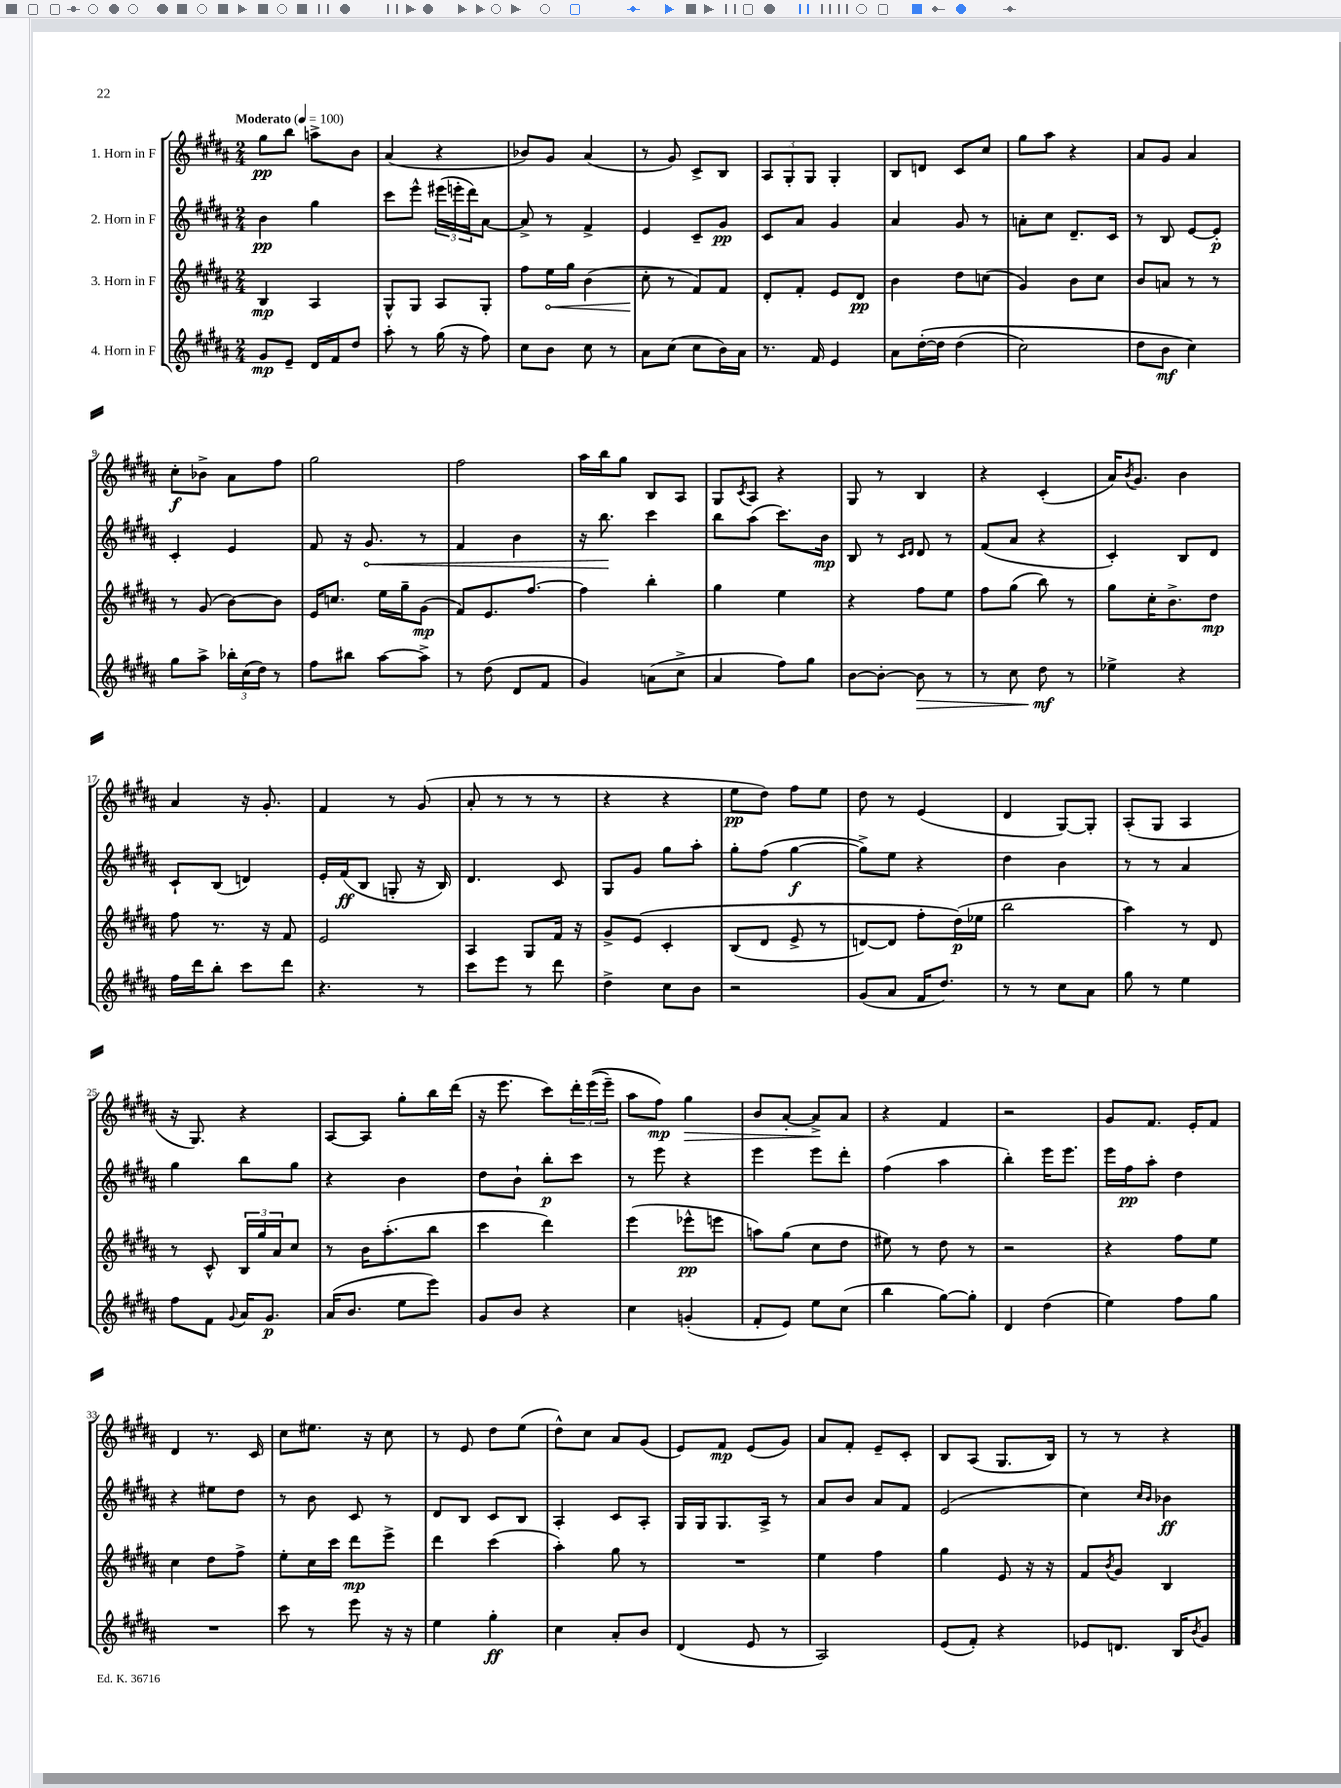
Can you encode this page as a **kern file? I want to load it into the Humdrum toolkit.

**kern	**dynam	**kern	**dynam	**kern	**dynam	**kern	**dynam
*part4	*part4	*part3	*part3	*part2	*part2	*part1	*part1
*staff4	*staff4	*staff3	*staff3	*staff2	*staff2	*staff1	*staff1
*I"4. Horn in F	*	*I"3. Horn in F	*	*I"2. Horn in F	*	*I"1. Horn in F	*
*clefG2	*	*clefG2	*	*clefG2	*	*clefG2	*
*k[f#c#g#d#a#]	*	*k[f#c#g#d#a#]	*	*k[f#c#g#d#a#]	*	*k[f#c#g#d#a#]	*
*M2/4	*	*M2/4	*	*M2/4	*	*M2/4	*
*MM100	*	*MM100	*	*MM100	*	*MM100	*
=1	=1	=1	=1	=1	=1	=1	=1
!	!	!	!	!	!	!LO:TX:a:B:t=Moderato	!
8g#/L	mp	4B/	mp	4b\	pp	8gg#\L	pp
8e~/J	.	.	.	.	.	8bb\J	.
16d#/LL	.	4A#/	.	4gg#\	.	8aan^\L	.
16f#/J	.	.	.	.	.	.	.
8dd#/J	.	.	.	.	.	8b\J	.
=2	=2	=2	=2	=2	=2	=2	=2
8aa#'\	.	8G#^^/L	.	8ccc#\L	.	(4a#/	.
8r	.	8G#/J	.	8eee^^\J	.	.	.
(16gg#\	.	8A#/L	.	(24eee#X\LL	.	4r	.
.	.	.	.	24eeen'\	.	.	.
16r	.	.	.	.	.	.	.
.	.	.	.	24ddd#\J)	.	.	.
8ff#\)	.	8G#'/J	.	[8a#\J	.	.	.
=3	=3	=3	=3	=3	=3	=3	=3
8cc#\L	.	8ff#\L	.	8a#^/]	.	8b-X/L)	.
!	!	!	!LO:HP:b	!	!	!	!
8b\J	.	16ee\L	<	8r	.	8g#/J	.
.	.	16gg#\JJ	.	.	.	.	.
8cc#\	.	(4b\	.	4f#^/	.	(4a#/	.
8r	.	.	.	.	.	.	.
=4	=4	=4	=4	=4	=4	=4	=4
8a#\L	.	8cc#'\	.	4e/	.	8r	.
(8cc#\J	.	8r	[	.	.	8g#/)	.
8cc#\L	.	8f#/L)	.	8c#~/L	.	8c#^/L	.
16b\L)	.	8f#/J	.	8g#/J	pp	8B/J	.
16a#\JJ	.	.	.	.	.	.	.
=5	=5	=5	=5	=5	=5	=5	=5
8.r	.	8d#'/L	.	8c#/L	.	12A#/L	.
.	.	.	.	.	.	12G#'/	.
.	.	8f#'/J	.	8a#/J	.	.	.
.	.	.	.	.	.	12G#/J	.
16f#/	.	.	.	.	.	.	.
4e/	.	8e/L	.	4g#/	.	4G#'/	.
.	.	8d#/J	pp	.	.	.	.
=6	=6	=6	=6	=6	=6	=6	=6
8a#\L	.	4b\	.	4a#/	.	8B/L	.
([16dd#'\L	.	.	.	.	.	8dn/J	.
16dd#\JJ]	.	.	.	.	.	.	.
(4dd#\	.	8dd#\L	.	8g#/	.	8c#/L	.
.	.	(8ccn\J	.	8r	.	8cc#/J	.
=7	=7	=7	=7	=7	=7	=7	=7
2cc#\)	.	4g#/)	.	8an'\L	.	8gg#\L	.
.	.	.	.	8cc#\J	.	8aa#\J	.
.	.	8b\L	.	8.d#~/L	.	4r	.
.	.	8cc#\J	.	.	.	.	.
.	.	.	.	16c#/Jk	.	.	.
=8	=8	=8	=8	=8	=8	=8	=8
8dd#\L	.	8b/L	.	8r	.	8a#/L	.
8b\J	mf	8an/J	.	8B/	.	8g#/J	.
4cc#\)	.	8r	.	[8e/L	.	4a#/	.
.	.	8r	.	8e'/J]	p	.	.
!!LO:LB:g=z
=9	=9	=9	=9	=9	=9	=9	=9
8gg#\L	.	8r	.	4c#'/	.	8cc#'\L	f
8aa#^\J	.	(8g#/	.	.	.	8b-X^\J	.
24bb-X'\LL	.	[8b\L)	.	4e/	.	8a#\L	.
(24cc#\	.	.	.	.	.	.	.
24dd#\JJ)	.	.	.	.	.	.	.
8r	.	8b\J]	.	.	.	8ff#\J	.
=10	=10	=10	=10	=10	=10	=10	=10
8ff#\L	.	16e/KL	.	8f#/	.	2gg#\	.
.	.	8.ccn/J	.	.	.	.	.
8bb#X\J	.	.	.	16r	.	.	.
!	!	!	!	!	!LO:HP:b	!	!
.	.	.	.	8.g#/	<	.	.
[8aa#\L	.	16ee\LL	.	.	.	.	.
.	.	16gg#~\J	.	.	.	.	.
8aa#^\J]	.	(8g#\J	mp	8r	.	.	.
=11	=11	=11	=11	=11	=11	=11	=11
8r	.	8f#/L)	.	4f#/	.	2ff#\	.
(8dd#\	.	8.e/	.	.	.	.	.
8d#/L	.	.	.	4b\	.	.	.
.	.	[8.ff#/J	.	.	.	.	.
8f#/J	.	.	.	.	.	.	.
=12	=12	=12	=12	=12	=12	=12	=12
4g#/)	.	4ff#\]	.	16r	.	16aa#\LL	.
.	.	.	.	8.bb\	.	16bb\J	.
.	.	.	.	.	.	8gg#\J	.
(8an\L	.	4bb'\	.	4ccc#\	[	8B/L	.
8cc#^\J	.	.	.	.	.	8A#/J	.
=13	=13	=13	=13	=13	=13	=13	=13
4a#/	.	4gg#\	.	8bb\L	.	8G#/L	.
.	.	.	.	.	.	8qc#/	.
.	.	.	.	(8aa#\J	.	8A#/J	.
8ff#\L)	.	4ee\	.	8.ccc#\L)	.	4r	.
8gg#\J	.	.	.	.	.	.	.
.	.	.	.	16b\Jk	mp	.	.
=14	=14	=14	=14	=14	=14	=14	=14
[8b\L	.	4r	.	8B/	.	8G#/	.
8b'\J_	.	.	.	8r	.	8r	.
.	.	.	.	16qqc#/LL	.	.	.
.	.	.	.	16qqd#/JJ	.	.	.
!	!LO:HP:b	!	!	!	!	!	!
8b\]	>	8ff#\L	.	8d#/	.	4B/	.
8r	.	8ee\J	.	8r	.	.	.
=15	=15	=15	=15	=15	=15	=15	=15
8r	.	8ff#\L	.	(8f#/L	.	4r	.
8cc#\	.	(8gg#\J	.	8a#/J	.	.	.
8dd#\	mf	8bb\)	.	4r	.	(4c#'/	.
8r	]	8r	.	.	.	.	.
=16	=16	=16	=16	=16	=16	=16	=16
4ee-X^\	.	8gg#\L	.	4c#'/)	.	16a#/KL)	.
.	.	.	.	.	.	8qb/	.
.	.	.	.	.	.	8.g#/J	.
.	.	16cc#'\K	.	.	.	.	.
.	.	8.b^\	.	.	.	.	.
4r	.	.	.	8B/L	.	4b\	.
.	.	8dd#\J	mp	8d#/J	.	.	.
!!LO:LB:g=z
=17	=17	=17	=17	=17	=17	=17	=17
16ff#\LL	.	8ff#\	.	8c#`/L	.	4a#/	.
16ddd#\J	.	.	.	.	.	.	.
8bb'\J	.	8.r	.	(8B/J	.	.	.
8ccc#\L	.	.	.	4dn/)	.	16r	.
.	.	16r	.	.	.	8.g#'/	.
8ddd#\J	.	8f#/	.	.	.	.	.
=18	=18	=18	=18	=18	=18	=18	=18
4.r	.	2e/	.	16e'/LL	.	4f#/	.
.	.	.	.	(16f#/J	ff	.	.
.	.	.	.	8B/J	.	.	.
.	.	.	.	8Gn'/	.	8r	.
8r	.	.	.	16r	.	(8g#/	.
.	.	.	.	16B/)	.	.	.
=19	=19	=19	=19	=19	=19	=19	=19
8ccc#\L	.	4A#/	.	4.d#/	.	8a#'/	.
8eee\J	.	.	.	.	.	8r	.
8r	.	8G#/L	.	.	.	8r	.
8ddd#\	.	16f#/Jk	.	8c#/	.	8r	.
.	.	16r	.	.	.	.	.
=20	=20	=20	=20	=20	=20	=20	=20
4dd#^\	.	8g#^/L	.	8G#/L	.	4r	.
.	.	(8e/J	.	8g#/J	.	.	.
8cc#\L	.	4c#'/	.	8gg#\L	.	4r	.
8b\J	.	.	.	8aa#'\J	.	.	.
=21	=21	=21	=21	=21	=21	=21	=21
2r	.	(8B/L	.	8gg#'\L	.	8ee\L	pp
.	.	8d#/J	.	(8ff#\J	.	8dd#\J)	.
.	.	8e^/	.	[4gg#\	f	8ff#\L	.
.	.	8r	.	.	.	8ee\J	.
=22	=22	=22	=22	=22	=22	=22	=22
(8g#/L	.	[8dn/L)	.	8gg#^\L])	.	8dd#\	.
8a#/J	.	8d/J]	.	8ee\J	.	8r	.
16f#/KL	.	8ff#'\L	.	4r	.	(4e/	.
8.dd#/J)	.	.	.	.	.	.	.
.	.	(16dd#\L)	p	.	.	.	.
.	.	16ee-X\JJ	.	.	.	.	.
=23	=23	=23	=23	=23	=23	=23	=23
8r	.	2bb\	.	4dd#\	.	4d#/	.
8r	.	.	.	.	.	.	.
8cc#\L	.	.	.	4b\	.	[8G#/L)	.
8a#\J	.	.	.	.	.	8G#'/J]	.
=24	=24	=24	=24	=24	=24	=24	=24
8gg#\	.	4aa#\)	.	8r	.	(8A#'/L	.
8r	.	.	.	8r	.	8G#/J	.
4ee\	.	8r	.	4a#/	.	4A#/	.
.	.	8d#/	.	.	.	.	.
!!LO:LB:g=z
=25	=25	=25	=25	=25	=25	=25	=25
8ff#\L	.	8r	.	4gg#\	.	16r	.
.	.	.	.	.	.	8.G#/)	.
8f#\J	.	8c#^^/	.	.	.	.	.
8qqg#/	.	.	.	.	.	.	.
16a#/KL	.	24B/LL	.	8bb\L	.	4r	.
.	.	24gg#/	.	.	.	.	.
8.g#/J	p	.	.	.	.	.	.
.	.	24a#/J	.	.	.	.	.
.	.	8cc#/J	.	8gg#\J	.	.	.
=26	=26	=26	=26	=26	=26	=26	=26
(16a#/KL	.	8r	.	4r	.	[8A#/L	.
8.b/J	.	.	.	.	.	.	.
.	.	16b\KL	.	.	.	8A#/J]	.
.	.	(8.aa#'\	.	.	.	.	.
8ee\L	.	.	.	4b\	.	8gg#'\L	.
8eee\J)	.	8bb\J	.	.	.	16bb\L	.
.	.	.	.	.	.	(16ddd#\JJ	.
=27	=27	=27	=27	=27	=27	=27	=27
8g#/L	.	4ccc#\	.	8dd#\L	.	16r	.
.	.	.	.	.	.	8.eee\	.
8b/J	.	.	.	8b`\J	.	.	.
4r	.	4ddd#\)	.	8bb'\L	p	8ccc#\L)	.
.	.	.	.	8ccc#\J	.	24ddd#'\L	.
.	.	.	.	.	.	((24eee\	.
.	.	.	.	.	.	24eee~\JJ)	.
=28	=28	=28	=28	=28	=28	=28	=28
4cc#\	.	(4eee\	.	8r	.	8aa#\L	.
.	.	.	.	8eee\	.	8ff#\J)	mp
!	!	!	!	!	!	!	!LO:HP:b
(4gn'/	.	8eee-X^^\L	pp	4r	.	4gg#\	>
.	.	8eeen\J	.	.	.	.	.
=29	=29	=29	=29	=29	=29	=29	=29
8f#'/L	.	8aan\L)	.	4eee\	.	8b/L	.
8e/J)	.	(8gg#\J	.	.	.	[8a#'/J	.
8ee\L	.	8cc#\L	.	8eee\L	.	8a#^/L]	.
(8cc#\J	.	8dd#\J	.	8ddd#'\J	.	8a#/J	]
=30	=30	=30	=30	=30	=30	=30	=30
4bb\	.	8ee#X\)	.	(4ff#\	.	4r	.
.	.	8r	.	.	.	.	.
[8gg#\L)	.	8dd#\	.	4aa#\	.	4f#/	.
8gg#'\J]	.	8r	.	.	.	.	.
=31	=31	=31	=31	=31	=31	=31	=31
4d#/	.	2r	.	4bb'\)	.	2r	.
(4dd#\	.	.	.	16eee\KL	.	.	.
.	.	.	.	8.eee\J	.	.	.
=32	=32	=32	=32	=32	=32	=32	=32
4ee\)	.	4r	.	16eee\LL	.	8g#/L	.
.	.	.	.	16ff#\J	pp	.	.
.	.	.	.	8aa#'\J	.	8.f#/J	.
8ff#\L	.	8ff#\L	.	4dd#\	.	.	.
.	.	.	.	.	.	16e'/KL	.
8gg#\J	.	8ee\J	.	.	.	8f#/J	.
!!LO:LB:g=z
=33	=33	=33	=33	=33	=33	=33	=33
2r	.	4cc#\	.	4r	.	4d#/	.
.	.	8dd#\L	.	8ee#X\L	.	8.r	.
.	.	8ff#^\J	.	8dd#\J	.	.	.
.	.	.	.	.	.	16c#/	.
=34	=34	=34	=34	=34	=34	=34	=34
8ccc#\	.	8ee'\L	.	8r	.	8cc#\L	.
8r	.	16cc#\L	.	8b\	.	8.ee#X\J	.
.	.	16ccc#\JJ	.	.	.	.	.
8eee\	.	8ddd#\L	mp	8c#/	.	.	.
.	.	.	.	.	.	16r	.
16r	.	8eee^\J	.	8r	.	8cc#\	.
16r	.	.	.	.	.	.	.
=35	=35	=35	=35	=35	=35	=35	=35
4ee\	.	4ddd#\	.	8d#/L	.	8r	.
.	.	.	.	8B/J	.	8e/	.
4gg#'\	ff	(4ccc#\	.	8c#/L	.	8dd#\L	.
.	.	.	.	8B/J	.	(8ee\J	.
=36	=36	=36	=36	=36	=36	=36	=36
4cc#\	.	4aa#'\)	.	4A#'/	.	8dd#^^\L)	.
.	.	.	.	.	.	8cc#\J	.
8a#'/L	.	8gg#\	.	8c#/L	.	8a#/L	.
8b/J	.	8r	.	8A#'/J	.	(8g#/J	.
=37	=37	=37	=37	=37	=37	=37	=37
(4d#/	.	2r	.	16G#/LL	.	8e/L)	.
.	.	.	.	16G#/J	.	.	.
.	.	.	.	8.G#/	.	8f#/J	mp
8e/	.	.	.	.	.	(8e/L	.
.	.	.	.	16A#^/Jk	.	.	.
8r	.	.	.	8r	.	8g#/J)	.
=38	=38	=38	=38	=38	=38	=38	=38
2A#/)	.	4ee\	.	8a#/L	.	8a#/L	.
.	.	.	.	8b/J	.	8f#'/J	.
.	.	4ff#\	.	8a#/L	.	8e~/L	.
.	.	.	.	8f#/J	.	8c#'/J	.
=39	=39	=39	=39	=39	=39	=39	=39
(8e/L	.	4gg#\	.	(2e/	.	8B/L	.
8f#'/J)	.	.	.	.	.	(8A#/J	.
4r	.	8e/	.	.	.	8.G#/L	.
.	.	16r	.	.	.	.	.
.	.	16r	.	.	.	16B/Jk)	.
=40	=40	=40	=40	=40	=40	=40	=40
8e-X/L	.	8f#/L	.	4cc#\)	.	8r	.
.	.	8qb/	.	.	.	.	.
8.dn/J	.	8g#/J	.	.	.	8r	.
.	.	.	.	16qqcc#/LL	.	.	.
.	.	.	.	16qqb/JJ	.	.	.
.	.	4B/	.	4b-X\	ff	4r	.
16B/KL	.	.	.	.	.	.	.
8qb/	.	.	.	.	.	.	.
8g#/J	.	.	.	.	.	.	.
==	==	==	==	==	==	==	==
*-	*-	*-	*-	*-	*-	*-	*-
